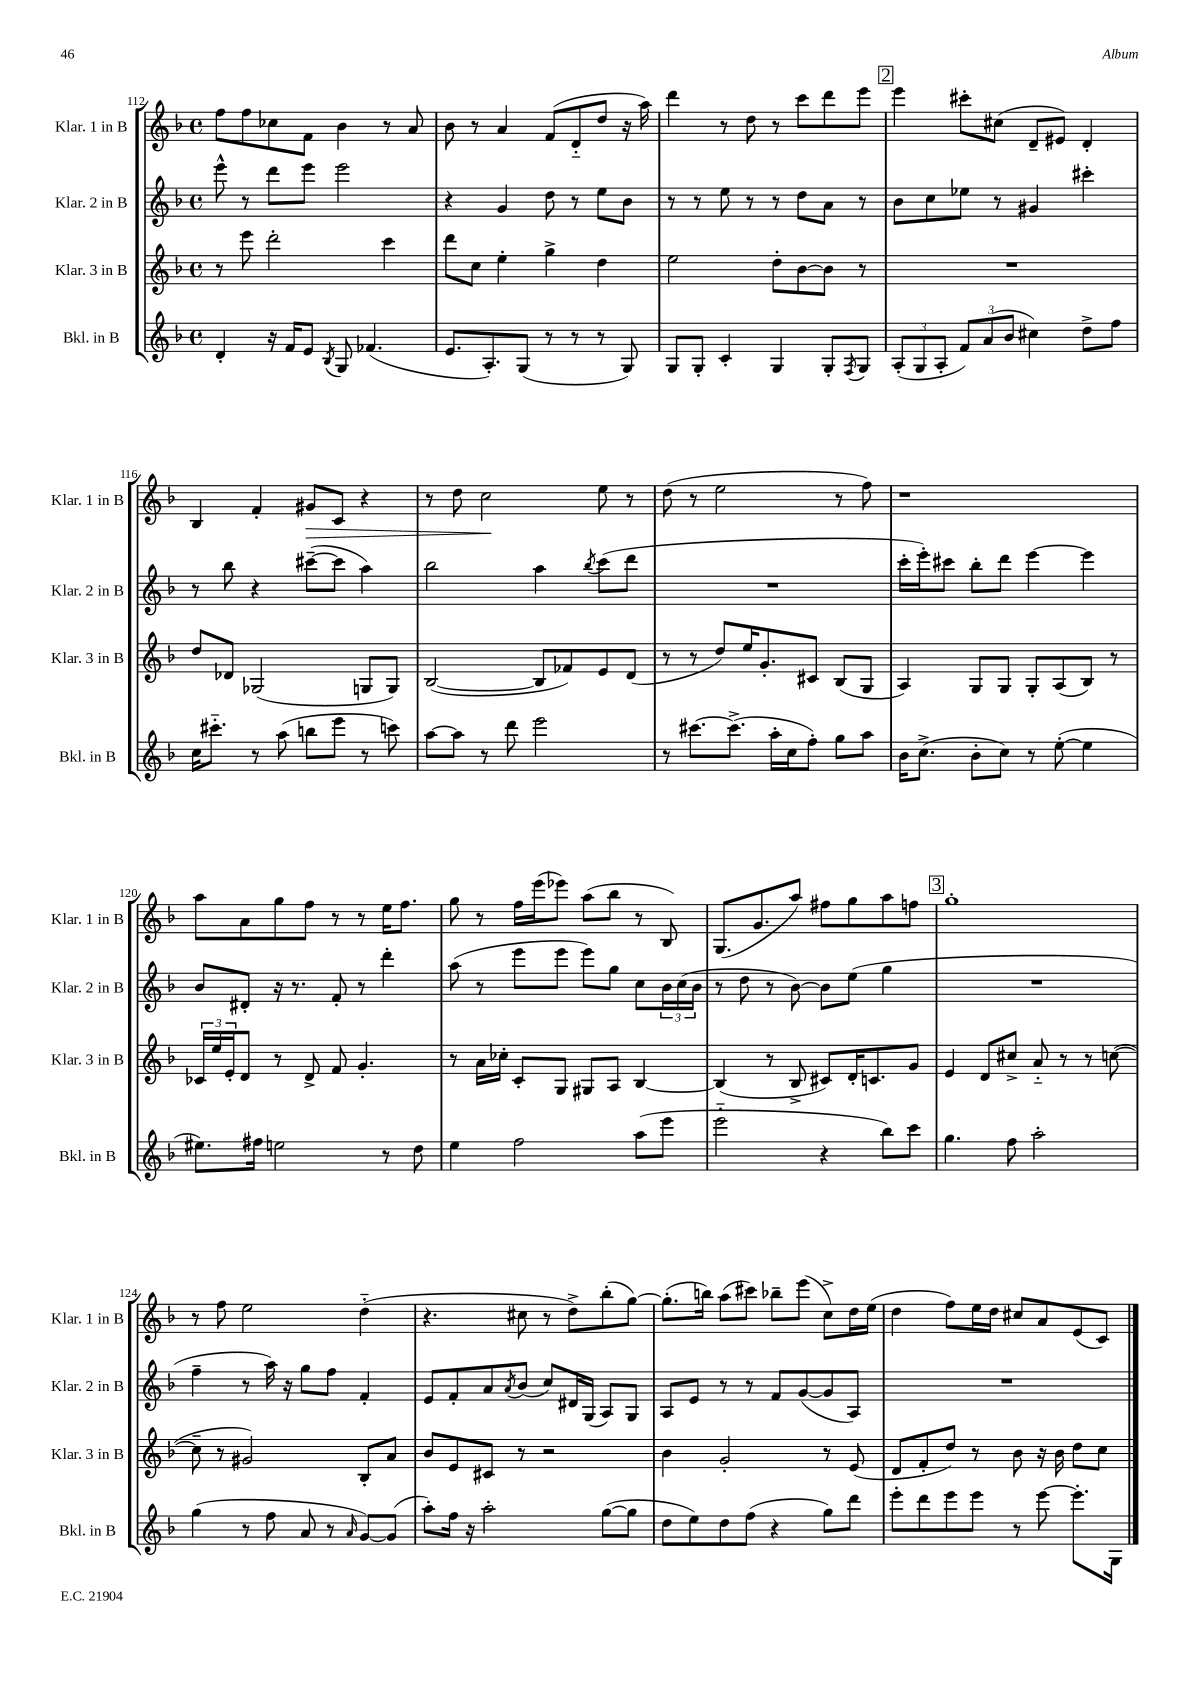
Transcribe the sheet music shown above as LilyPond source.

<<
\new StaffGroup <<
\new Staff = "s0" \with { instrumentName = "Klar. 1 in B" shortInstrumentName = "Klar. 1 in B" } {
    \clef treble \key f \major \defaultTimeSignature \time 4/4
    f''8 f''8 ces''8 f'8 bes'4 r8 a'8 |
    bes'8 r8 a'4 f'8( d'8-_ d''8 r16 a''16) |
    d'''4 r8 d''8 r8 c'''8 d'''8 e'''8 |
    \mark \markup { \box "2" } e'''4 cis'''8-. cis''8( d'8-- eis'8) d'4-. |
    bes4 f'4-. gis'8\> c'8 r4 |
    r8 d''8 c''2\! e''8 r8 |
    d''8( r8 e''2 r8 f''8) |
    r1 |
    a''8 a'8 g''8 f''8 r8 r8 e''16 f''8. |
    g''8 r8 f''16 e'''16( ees'''8) a''8( bes''8 r8 bes8) |
    g8.( g'8. a''8) fis''8 g''8 a''8 f''8 |
    \mark \markup { \box "3" } g''1-. |
    r8 f''8 e''2 d''4-_( |
    r4. cis''8 r8 d''8->) bes''8-.( g''8~) |
    g''8.-.( b''16) a''8( cis'''8) bes''8-- e'''8( c''8->) d''16 e''16( |
    d''4 f''8) e''16 d''16 cis''8 a'8 e'8( c'8) \bar "|." |
}
\new Staff = "s1" \with { instrumentName = "Klar. 2 in B" shortInstrumentName = "Klar. 2 in B" } {
    \clef treble \key f \major \defaultTimeSignature \time 4/4
    e'''8-^ r8 d'''8 e'''8 e'''2 |
    r4 g'4 d''8 r8 e''8 bes'8 |
    r8 r8 e''8 r8 r8 d''8 a'8 r8 |
    \mark \markup { \box "2" } bes'8 c''8 ees''8 r8 gis'4 cis'''4-. |
    r8 bes''8 r4 cis'''8~--( cis'''8 a''4) |
    bes''2 a''4 \acciaccatura { bes''8 } c'''8( d'''8 |
    R1 |
    c'''16-. e'''16-.) cis'''8 bes''8-. d'''8 e'''4~ e'''4 |
    bes'8 dis'8-. r16 r8. f'8-. r8 d'''4-. |
    a''8( r8 e'''8 e'''8 e'''8) g''8 c''8 \tuplet 3/2 { bes'16 c''16( bes'16 } |
    r8 d''8 r8 bes'8~) bes'8 e''8( g''4 |
    \mark \markup { \box "3" } R1 |
    f''4-- r8 a''16) r16 g''8 f''8 f'4-. |
    e'8 f'8-. a'8 \acciaccatura { a'8 } bes'8( c''8) dis'16 g16( a8) g8 |
    a8 e'8 r8 r8 f'8 g'8~( g'8 a8) |
    R1 \bar "|." |
}
\new Staff = "s2" \with { instrumentName = "Klar. 3 in B" shortInstrumentName = "Klar. 3 in B" } {
    \clef treble \key f \major \defaultTimeSignature \time 4/4
    r8 e'''8 d'''2-. c'''4 |
    d'''8 c''8 e''4-. g''4-> d''4 |
    e''2 d''8-. bes'8~ bes'8 r8 |
    \mark \markup { \box "2" } R1 |
    d''8 des'8 ges2( g8 g8) |
    bes2~( bes8 fes'8) e'8 d'8( |
    r8 r8 d''8) e''16 g'8.-. cis'8 bes8( g8 |
    a4) g8 g8 g8-. a8( bes8) r8 |
    \tuplet 3/2 { ces'16 e''16 e'16-. } d'8 r8 d'8-> f'8 g'4.-. |
    r8 a'16 ces''16-. c'8-. g8 gis8 a8 bes4~ |
    bes4( r8 bes8-> cis'8) d'16-. c'8. g'8 |
    \mark \markup { \box "3" } e'4 d'8 cis''8-> a'8-_ r8 r8 c''8~( |
    c''8-- r8 gis'2) bes8-. a'8 |
    bes'8 e'8 cis'8 r8 r2 |
    bes'4 g'2-. r8 e'8( |
    d'8 f'8-. d''8) r8 bes'8 r16 bes'16 d''8 c''8 \bar "|." |
}
\new Staff = "s3" \with { instrumentName = "Bkl. in B" shortInstrumentName = "Bkl. in B" } {
    \clef treble \key f \major \defaultTimeSignature \time 4/4
    d'4-. r16 f'16 e'8 \acciaccatura { bes8 } g8 fes'4.( |
    e'8. a8.-.) g8( r8 r8 r8 g8) |
    g8 g8-. c'4-. g4 g8-. \acciaccatura { f8 } g8 |
    \mark \markup { \box "2" } \tuplet 3/2 { a8-.( g8 a8-. } \tuplet 3/2 { f'8) a'8( bes'8 } cis''4) d''8-> f''8 |
    c''16 cis'''8.-_ r8 a''8( b''8 e'''8 r8 c'''8) |
    a''8~ a''8 r8 d'''8 e'''2 |
    r8 cis'''8.~ cis'''8.->( a''16-. c''16 f''8-.) g''8 a''8 |
    bes'16 c''8.->( bes'8-. c''8) r8 e''8~-.( e''4 |
    eis''8.) fis''16 e''2 r8 d''8 |
    e''4 f''2 a''8( e'''8 |
    e'''2-_ r4 bes''8) c'''8 |
    \mark \markup { \box "3" } g''4. f''8 a''2-. |
    g''4( r8 f''8 a'8 r8 \grace { a'16 } g'8~) g'8( |
    a''8-.) f''16 r16 a''2-. g''8~( g''8 |
    d''8 e''8) d''8 f''8( r4 g''8) d'''8 |
    e'''8-. d'''8 e'''8 e'''8 r8 e'''8~ e'''8.-. g16 \bar "|." |
}
>>
>>
\layout { \context { \Score currentBarNumber = #112 } }
